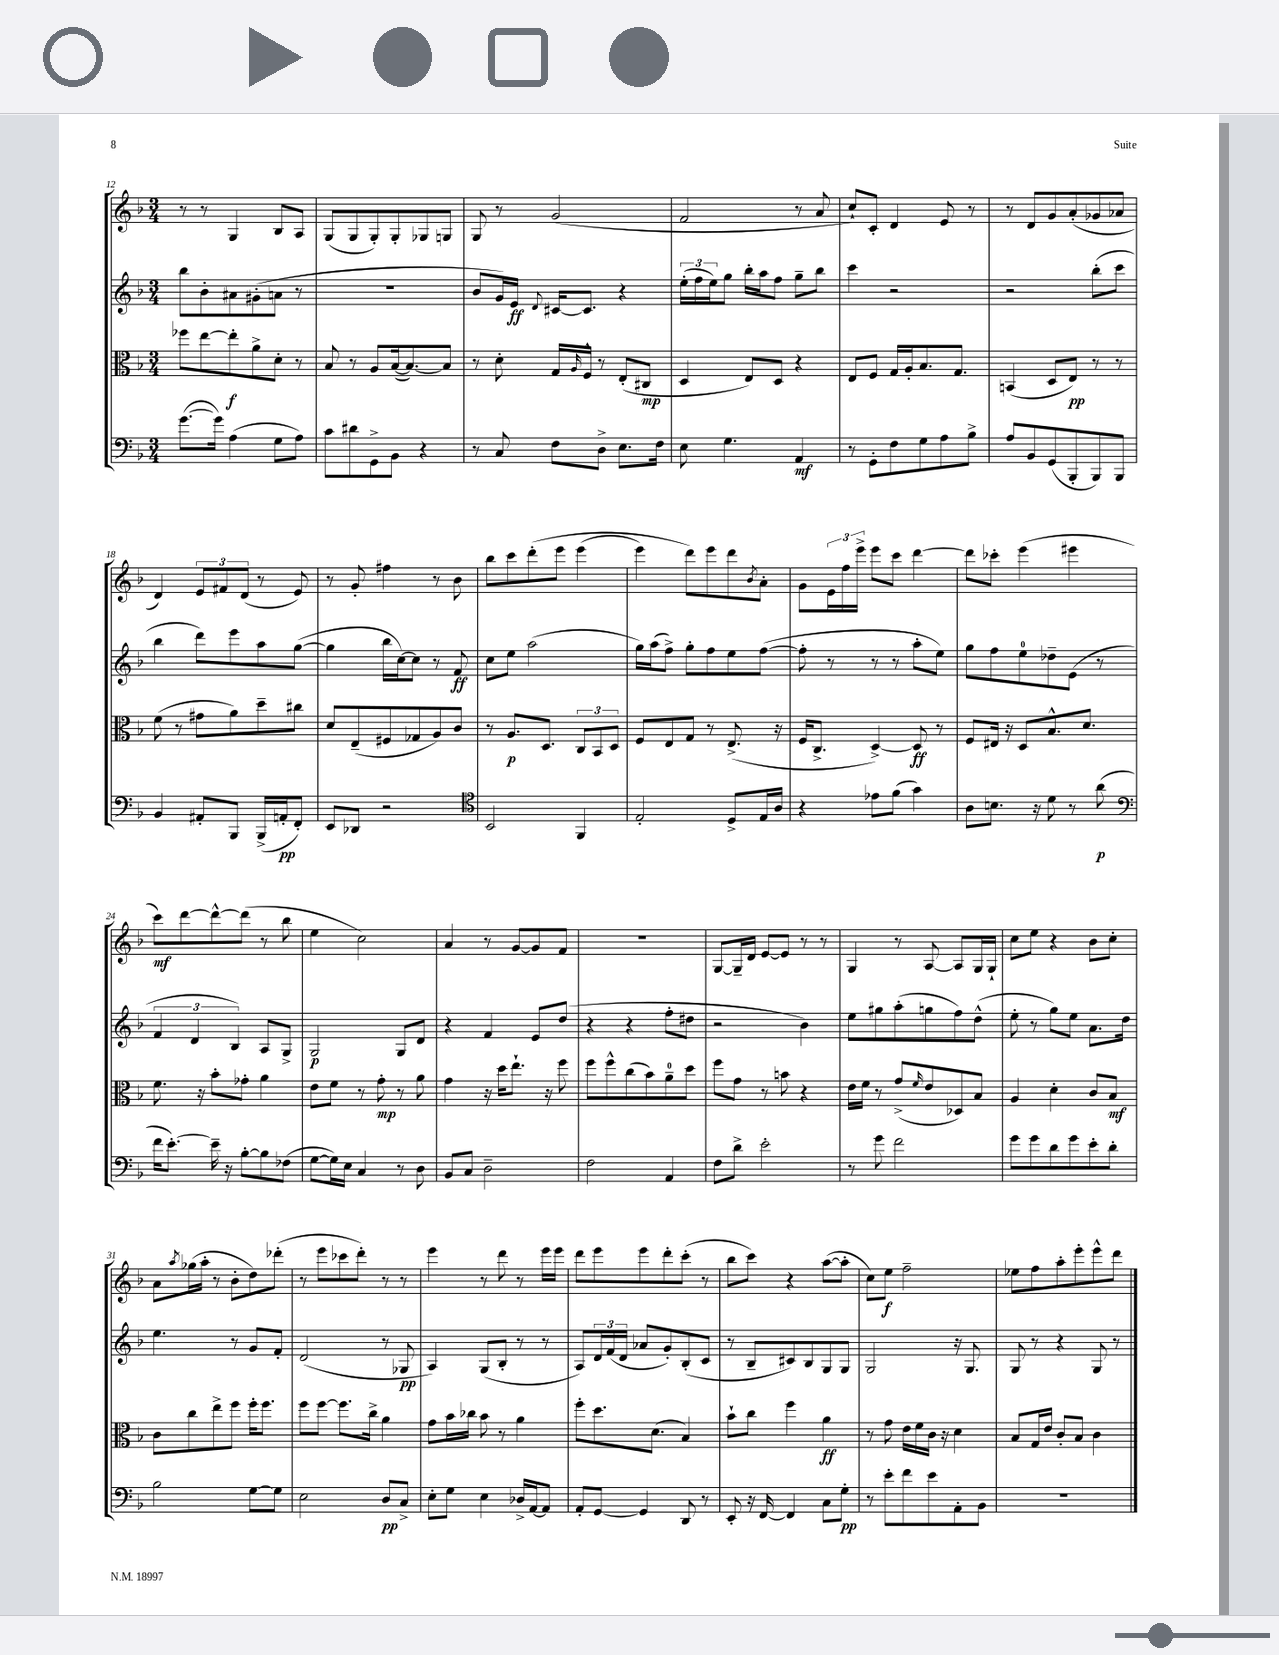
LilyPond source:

<<
\new StaffGroup <<
\new Staff = "s0" {
    \clef treble \key f \major \numericTimeSignature \time 3/4
    r8 r8 g4 bes8 a8 |
    g8( g8 g8-.) g8-. ges8 g8 |
    g8 r8 g'2( |
    f'2 r8 a'8 |
    c''8-!) c'8-. d'4 e'8 r8 |
    r8 d'8 g'8 a'8-.( ges'8 aes'8 |
    d'4) \tuplet 3/2 { e'8 fis'8 d'8( } r8 e'8) |
    r8 g'8-. fis''4 r8 bes'8 |
    bes''8 c'''8 d'''8-.\( e'''8 e'''4( |
    e'''4) d'''8\) e'''8 d'''8 \acciaccatura { bes'8 } a'8-. |
    g'8 \tuplet 3/2 { e'16 f''16 e'''16-> } e'''8 c'''8 d'''4~ |
    d'''8 ces'''8-. e'''4( eis'''4 |
    c'''8\mf) d'''8~ d'''8~-^ d'''8( r8 bes''8 |
    e''4 c''2) |
    a'4 r8 g'8~ g'8 f'8 |
    R2. |
    g8~ g16-- d'16 e'8~ e'8 r8 r8 |
    g4 r8 a8~ a8 g16 g16-! |
    c''8 e''8 r4 bes'8 c''8-. |
    a'8 \acciaccatura { a''8 } ges''16( a''16-. r8 bes'8-. d''8) des'''8-.( |
    r8 e'''8 ces'''8 d'''8-.) r8 r8 |
    e'''4 r8 d'''8 r8 e'''16 e'''16 |
    d'''8 e'''8 e'''8 d'''8-. c'''8-.( r8 |
    bes''8 c'''8) r4 a''8~( a''8-. |
    c''8) e''8\f f''2-- |
    ees''8 f''8 a''8-. e'''8-. e'''8-^ d'''8 \bar "|." |
}
\new Staff = "s1" {
    \clef treble \key f \major \numericTimeSignature \time 3/4
    bes''8 bes'8-. ais'8 gis'8-.( a'8 r8 |
    r2. |
    bes'8 g'16) e'16\ff \appoggiatura { d'8 } cis'16~ cis'8. r4 |
    \tuplet 3/2 { e''16-.( f''16 e''16) } g''8 bes''16-. a''16 f''8 g''8-- bes''8 |
    c'''4 r2 |
    r2 bes''8-.( c'''8 |
    bes''4 d'''8) e'''8 a''8 g''8~( |
    g''4 bes''16 c''16~) c''8 r8 f'8\ff |
    c''8 e''8 a''2( |
    g''16) a''16( f''8->) g''8-. f''8 e''8 f''8~( |
    f''8-. r8 r8 r8 a''8-. e''8) |
    g''8 f''8 e''8-0 des''8-- e'8( r8 |
    \tuplet 3/2 { f'4 d'4 bes4) } a8 g8-> |
    g2\p g8 d'8 |
    r4 f'4 e'8 d''8( |
    r4 r4 f''8-. dis''8 |
    r2 bes'4) |
    e''8 gis''8 a''8-.( g''8 f''8) d''8-^( |
    e''8-. r8 g''8) e''8 a'8. d''16 |
    e''4. r8 g'8 f'8-. |
    d'2( r8 ges8\pp |
    a4) g8( bes8-. r8 r8 |
    a8) \tuplet 3/2 { d'16 f'16( d'16 } aes'8 g'8-.) bes8-.( c'8 |
    r8 bes8-- cis'8) bes8 g8 g8 |
    g2 r16 g8. |
    g8 r8 r4 g8 r8 \bar "|." |
}
\new Staff = "s2" {
    \clef alto \key f \major \numericTimeSignature \time 3/4
    fes''8 e''8~ e''8-.\f a'8-> d'8-. r8 |
    bes8 r8 a8 bes16~( bes8.~) bes8 |
    r8 d'8-. g16 \grace { a16 } f16-^ r8 e8-.( cis8\mp |
    d4 e8) d8 r4 |
    e8 f8 g16 a16-. bes8. g8. |
    b,4( d8 e8\pp) r8 r8 |
    f'8( r8 gis'8 a'8) d''8-- cis''8 |
    d'8 e8--( fis8 ges8 a8) c'8 |
    r8 a8.\p d8. \tuplet 3/2 { c8 bes,8 d8 } |
    f8 e8 g8 r8 e8.->( r16 |
    f16 c8.-> d4~->) d8\ff r8 |
    f8 eis16 r16 d8 bes8.-^ d'8. |
    f'8. r16 bes'8-. ges'8-. a'4 |
    e'8 f'8 r8 g'8-.\mp r8 a'8 |
    g'4 r16 d''16 e''8.-! r16 f''8 |
    f''8 f''8-^ c''8( bes'8) a'8-0-- d''8 |
    f''8 g'8 r8 b'8 r4 |
    e'16 f'16 r8 g'8->( \grace { f'16 } e'8 des8) bes8 |
    a4 d'4-. c'8 bes8\mf |
    c'8 c''8 e''8-> f''8 f''16-. f''8. |
    f''8 f''8~ f''8. c''16-> a'4 |
    g'8 bes'16 ces''16 bes'8 r8 a'4 |
    f''8-. d''8. d'8.( bes4) |
    bes'8-! c''8 f''4 a'4\ff |
    r8 g'8 e'16 f'16 c'16 r16 d'4 |
    bes8 g16 e'16 c'8-. bes8 c'4 \bar "|." |
}
\new Staff = "s3" {
    \clef bass \key f \major \numericTimeSignature \time 3/4
    g'8.~( g'16) a4( g8 a8) |
    c'8 dis'8 g,8-> bes,8 r4 |
    r8 c8 f8 d8-> e8. f16 |
    e8 g4. a,4\mf |
    r8 g,8-. f8 g8 a8 bes8-> |
    a8 bes,8 g,8( bes,,8-. bes,,8) bes,,8 |
    bes,4 ais,8-. bes,,8 bes,,16->( a,16-.\pp f,8-.) |
    e,8 des,8 r2 |
    \clef tenor bes,2 f,4 |
    e2-. d8-> e16 a16 |
    r4 ees'8 f'8( g'4) |
    a8 b8. r16 d'8 r8 a'8\p( |
    \clef bass f'16 e'8.~-.) e'16-- r16 bes8~-. bes8 fes8( |
    g8~ g16) e16 c4 r8 d8 |
    bes,8 c8 d2-- |
    f2 a,4 |
    f8 d'8-> e'2-. |
    r8 g'8 f'2 |
    g'8 g'8 d'8 g'8 e'8-. d'8-. |
    bes2 g8~ g8 |
    e2 d8\pp c8-> |
    e8-. g8 e4 des16-> a,16~ a,8 |
    a,8-. g,8~ g,4 d,8 r8 |
    e,8-. r16 f,16~ f,4 c8 g8-.\pp |
    r8 e'8-. f'8 e'8 a,8-. bes,8 |
    R2. \bar "|." |
}
>>
>>
\layout { \context { \Score currentBarNumber = #12 } }
